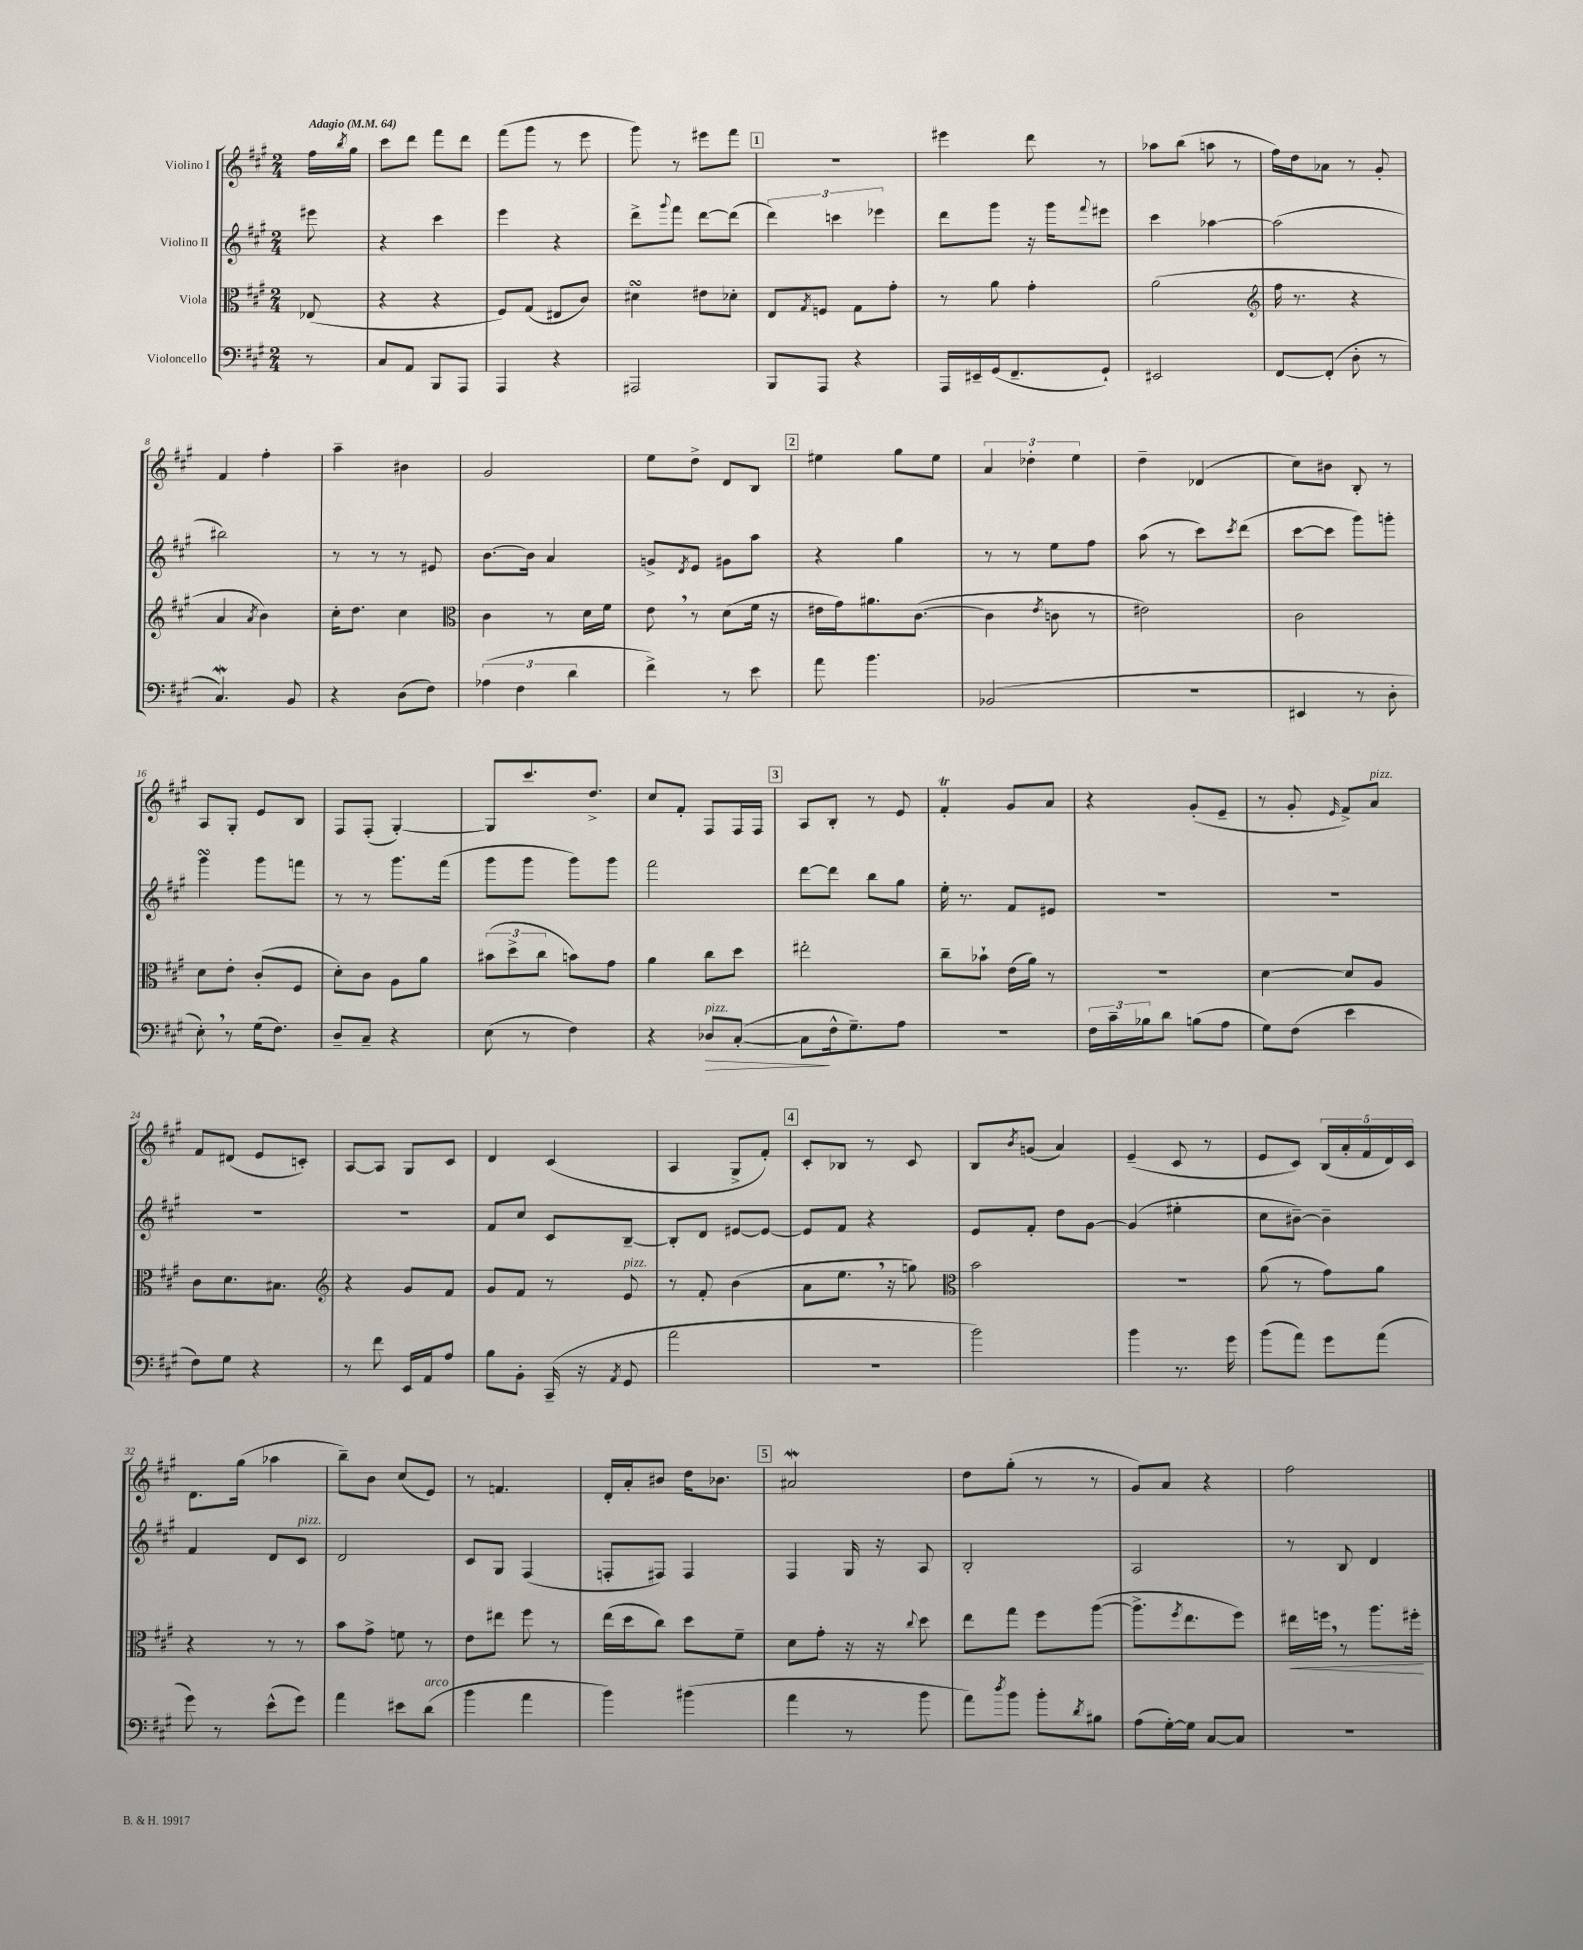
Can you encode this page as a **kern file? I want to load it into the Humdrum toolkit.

**kern	**kern	**kern	**kern
*staff4	*staff3	*staff2	*staff1
*clefF4	*clefC3	*clefG2	*clefG2
*k[f#c#g#]	*k[f#c#g#]	*k[f#c#g#]	*k[f#c#g#]
*M2/4	*M2/4	*M2/4	*M2/4
*MM64	*MM64	*MM64	*MM64
8r	(8E-/	8eee#\	16ff#\LL
.	.	.	8qbb/
.	.	.	16gg#\JJ
=	=	=	=
8C#/L	4r	4r	8ccc#\L
8AA/J	.	.	8ddd\J
8BBB/L	4r	4ccc#\	8fff#\L
8AAA/J	.	.	8ddd\J
=	=	=	=
4AAA/	8F#/L)	4eee\	(8fff#\L
.	(8G#/J	.	8ggg#\J
4r	8E#/L	4r	8r
.	8c#/J)	.	8eee\
=	=	=	=
2AAA#/	4d#\	8ddd^\L	8ggg#\)
.	.	8qqggg#/	.
.	.	8fff#\J	8r
.	8e#\L	[8ddd\L	8eee#\L
.	8d-'\J	(8ddd\]J	8fff#\J
=	=	=	=
8BBB/L	8E/L	6ddd\)	2r
.	8qG#/	.	.
8AAA/J	8F/J	.	.
.	.	6ccc\	.
4r	8G#\L	.	.
.	.	6eee-\	.
.	8g#'\J	.	.
=	=	=	=
16AAA/LL	8r	8ddd\L	4eee#\
16EE#~/	.	.	.
(16GG#/J	8a\	8ggg#\J	.
8.FF#~/	.	.	.
.	4g#'\	16r	8ddd\
.	.	16ggg#\LK	.
.	.	8qqfff#/	.
8GG#`/J)	.	8eee#\J	8r
=	=	=	=
2EE#/	(2a\	4ccc#\	8aa-\L
.	.	.	(8bb\J
.	.	[4aa-\	8aa\
.	.	.	8r
=	=	=	=
*	*clefG2	*	*
[8FF#/L	16ff#\	(2aa-\]	16ff#\LL)
.	8.r	.	16dd\J
(8FF#'/]J	.	.	8a-\J
8D'\	4r	.	8r
8r	.	.	8g#'/
=	=	=	=
4.C#/)	4a/	2bb#\)	4f#/
.	8qa/	.	.
.	4b\)	.	4ff#'\
8BB/	.	.	.
=	=	=	=
4r	16cc#'\LK	8r	4aa~\
.	8.dd\J	.	.
.	.	8r	.
(8D\L	4cc#\	8r	4b#\
8F#\J)	.	8e#/	.
=	=	=	=
*	*clefC3	*	*
(6A-\	4c#\	[8.b\L	2g#/
6F#\	.	.	.
.	.	16b\]Jk	.
.	8r	4a/	.
6d\	.	.	.
.	16d\LL	.	.
.	16f#\JJ	.	.
=	=	=	=
4f#^\)	8e\	8g^/L	8ee\L
.	.	8qd/	.
.	8r	8e/J	8dd^\J
8r	(8d\L	8g#\L	8d/L
8e\	16f#\Jk	8aa\J	8B/J
.	16r	.	.
=	=	=	=
8a\	16e#\LL	4r	4ee#\
.	16g#\J)	.	.
4.b\	8.a#\	.	.
.	.	4gg#\	8gg#\L
.	([8.c#\J	.	.
.	.	.	8ee#\J
=	=	=	=
(2BB-/	4c#\]	8r	6a/
.	.	8r	.
.	.	.	6dd-'\
.	8qe/	.	.
.	8c\	8ee\L	.
.	.	.	6ee\
.	8r	8ff#\J	.
=	=	=	=
2r	2e#\)	(8aa\	4dd~\
.	.	8r	.
.	.	8ccc#\L)	(4d-/
.	.	8qccc#/	.
.	.	(8ddd\J	.
=	=	=	=
4EE#/	2c#\	[8ccc#\L	8cc#\L)
.	.	8ccc#\]J	8b#\J
8r	.	8ggg#\L)	8B'/
8D'\	.	8ggg'\J	8r
=	=	=	=
8E'\)	8d\L	4ggg#\	8A/L
8r	8e'\J	.	8G#'/J
(16G#\LK	(8c#'/L	8ggg#\L	8e/L
8.F#\J)	.	.	.
.	8F#/J	8fff\J	8B/J
=	=	=	=
8D~/L	8d'\L)	8r	8F#/L
8C#~/J	8c#\J	8r	(8F#'/J
4r	8A\L	8.ggg#\L	[4G#'/)
.	8a\J	.	.
.	.	(16fff#\Jk	.
=	=	=	=
(8E\	(12b#\L	8ggg#\L	8G#/]L
.	12dd^\	.	.
8r	.	8ggg#\J	8.ccc#/
.	12cc#\J	.	.
4F#\)	8b\L)	8ggg#\L)	.
.	.	.	8.dd^/J
.	8g#\J	8ggg#\J	.
=	=	=	=
4r	4a\	2fff#\	8cc#/L
.	.	.	8f#'/J
8D-/L	8cc#\L	.	8F#/L
([8C#'/J	8dd\J	.	16F#/L
.	.	.	16F#/JJ
=	=	=	=
8C#\]L	2ee#'\	[8ddd\L	8A/L
16F#^^\k	.	8ddd\]J	8B'/J
8.G#~\)	.	.	.
.	.	8bb\L	8r
8A\J	.	8gg#\J	8e/
=	=	=	=
2r	8cc#~\L	16ee'\	4f#'/
.	.	8.r	.
.	8b-`\J	.	.
.	(16e\LL	8f#/L	8g#/L
.	16a\JJ)	.	.
.	8r	8e#/J	8a/J
=	=	=	=
24F#\LL	2r	2r	4r
24c#~\	.	.	.
24B-\J	.	.	.
8d\J	.	.	.
(8B\L	.	.	(8g#'/L
8A\J	.	.	8e~/J
=	=	=	=
8G#\L)	[4d\	2r	8r
(8F#\J	.	.	8g#'/
.	.	.	16qqe/
4e\	8d/]L	.	8f#^/L)
.	8A/J	.	8a/J
=	=	=	=
8F#\L)	8c#\L	2r	8f#/L
8G#\J	8.d\	.	(8d#/J
4r	.	.	8e/L
.	8.B#\J	.	.
.	.	.	8c'/J)
=	=	=	=
*	*clefG2	*	*
8r	4r	2r	[8A/L
8f#\	.	.	8A/]J
16EE/LL	8g#/L	.	8G#/L
16AA/J	.	.	.
8A/J	8f#/J	.	8c#/J
=	=	=	=
8B\L	8g#/L	8f#/L	4d/
8BB'\J	8f#/J	8cc#/J	.
(16CC#~/	8r	8c#/L	(4c#/
16r	.	.	.
8qAA/	.	.	.
8GG#/	8e/	[8B~/J	.
=	=	=	=
2a\	8r	8B'/]L	4A/
.	8f#'/	8d/J	.
.	(4b\	[8e#/L	8G#^/L
.	.	8e#/_J	8f#'/J)
=	=	=	=
2r	8a\L	8e#/]L	8c#'/L
.	8.ee\J	8f#/J	8B-/J
.	.	4r	8r
.	16r	.	.
.	8gg\)	.	8c#/
=	=	=	=
*	*clefC3	*	*
2b\)	2b\	8e/L	8B/L
.	.	.	8qb/
.	.	8f#'/J	(8g/J
.	.	8dd\L	4a/)
.	.	[8g#\J	.
=	=	=	=
4b\	2r	(4g#/]	(4e~/
8.r	.	4ee#'\	8c#/
.	.	.	8r
16g#\	.	.	.
=	=	=	=
(8b\L	(8a\	8cc#\L	8e/L
8a\J)	8r	[8b#~\J)	8c#/J)
8g#\L	8g#\L)	4b#~\]	(20B/LL
.	.	.	20a'/
.	.	.	20f#/
(8a\J	8a\J	.	.
.	.	.	20d/)
.	.	.	20c#/JJ
=	=	=	=
8g#\)	4r	4f#/	8.d\L
8r	.	.	.
.	.	.	(16gg#\Jk
(8e^^\L	8r	8d/L	4aa-\
8g#\J)	8r	8c#/J	.
=	=	=	=
4a\	8b\L	2d/	8bb~\L)
.	8g#^\J	.	8b\J
8e#\L	8f\	.	(8cc#/L
(8d\J	8r	.	8e/J)
=	=	=	=
4b\	8e\L	8c#/L	8r
.	8ee#\J	8G#/J	4.f/
4a\	8ff#\	(4F#/	.
.	8r	.	.
=	=	=	=
4b\)	(16ee\LL	8F'/L	16d'/LL
.	16dd\J	.	16a'/J
.	8cc#\J)	8F#/J)	8b#/J
(4b#\	8dd\L	4F#/	16dd\LK
.	.	.	8.b-\J
.	8f#~\J	.	.
=	=	=	=
4a\	8d\L	4F#/	2a#/
.	8g#'\J	.	.
8r	16r	16G#/	.
.	16r	16r	.
.	8qqcc#/	.	.
8b\	8dd\	8A/	.
=	=	=	=
8a\L)	8ee\L	2B'/	8dd\L
8qdd/	.	.	.
8b\J	8gg#\J	.	(8gg#'\J
8b'\L	8ff#\L	.	8r
8qd/	.	.	.
8B#\J	([8aa\J	.	8r
=	=	=	=
(8A\L	8.aa^\]L	2A/	8g#/L)
[16G#'\L)	.	.	8a/J
.	8qff#/	.	.
16G#\]JJ	8.ee\	.	.
[8C#/L	.	.	4r
8C#/]J	8ff#\J)	.	.
=	=	=	=
2r	16ee#\LL	8r	2ff#\
.	16ff\JJ	.	.
.	8r	8B/	.
.	8.aa\L	4d/	.
.	16ff#'\Jk	.	.
==	==	==	==
*-	*-	*-	*-
